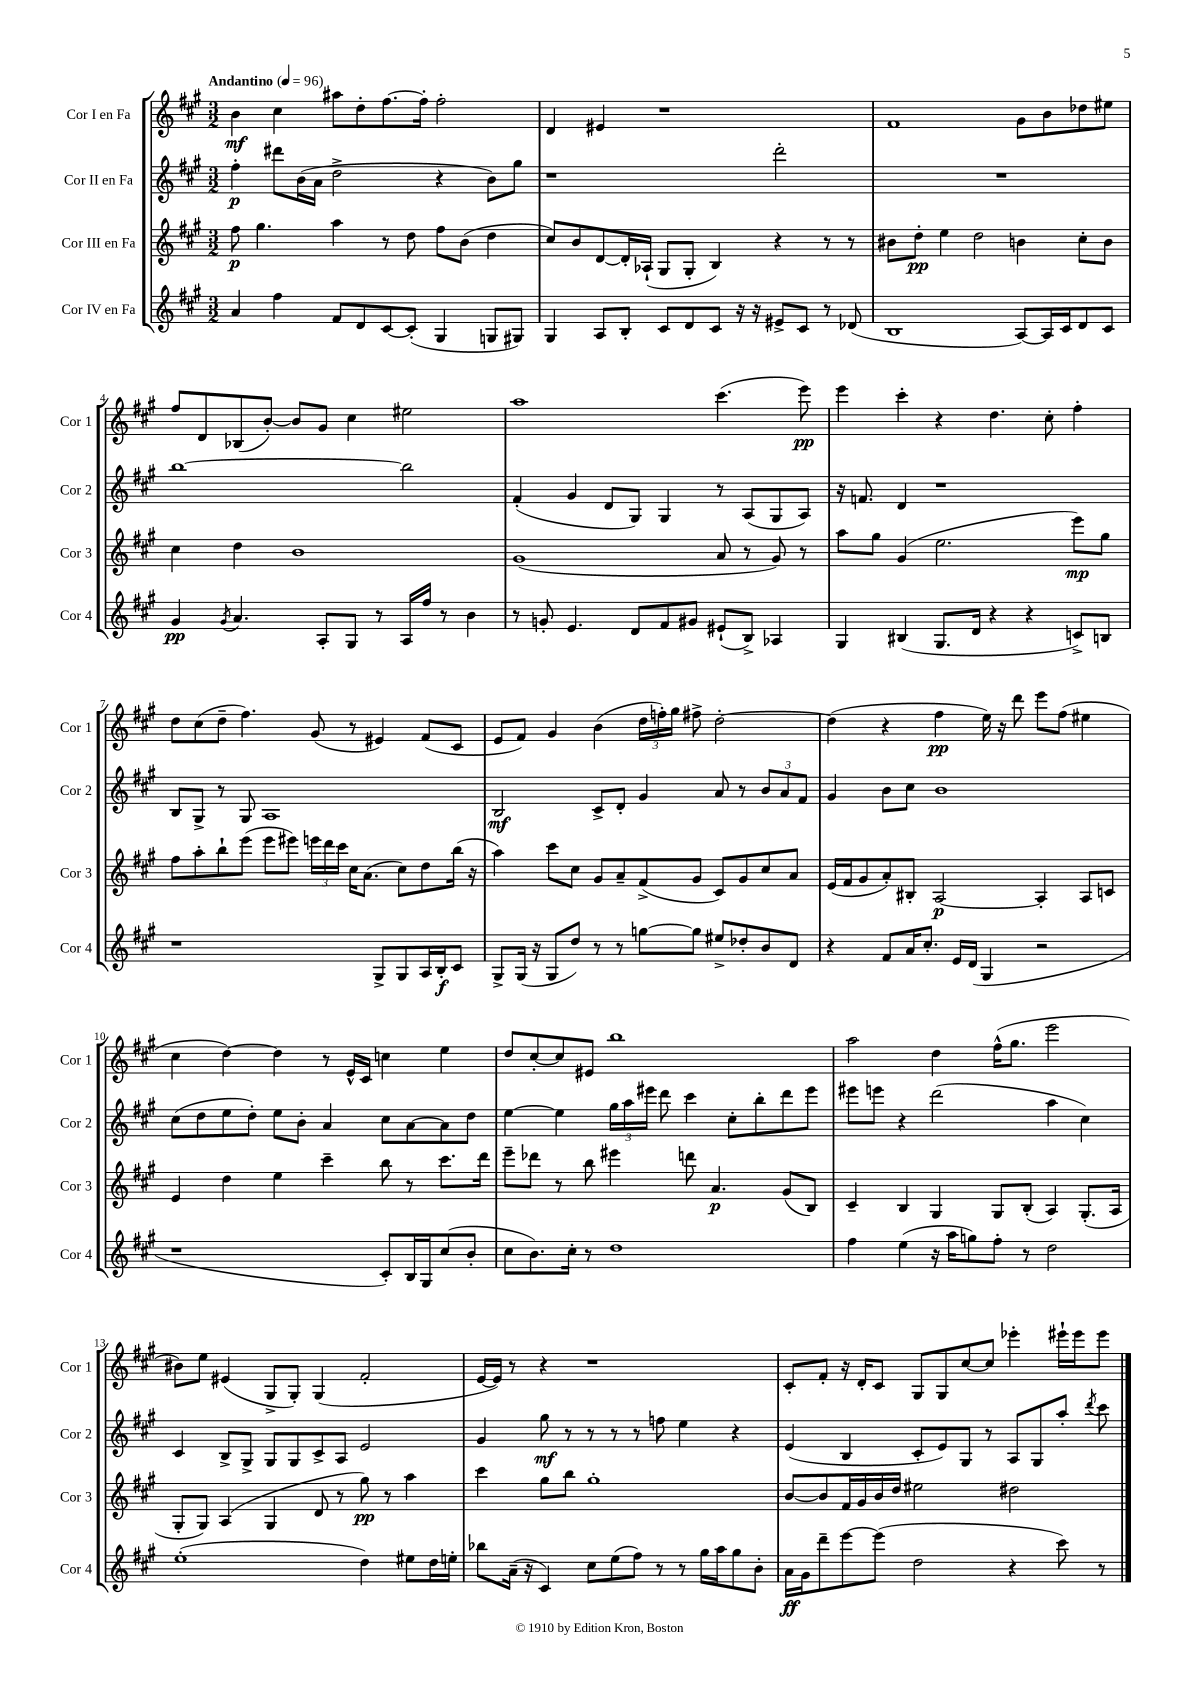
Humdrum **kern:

**kern	**kern	**kern	**kern
*staff4	*staff3	*staff2	*staff1
*clefG2	*clefG2	*clefG2	*clefG2
*k[f#c#g#]	*k[f#c#g#]	*k[f#c#g#]	*k[f#c#g#]
*M3/2	*M3/2	*M3/2	*M3/2
*MM96	*MM96	*MM96	*MM96
4a	8ff#	4ff#'	4b
.	4.gg#	.	.
4ff#	.	8ddd#	4cc#
.	.	(16b	.
.	.	16a	.
8f#	4aa	2dd^	8aa#
8d	.	.	8dd'
[8c#	8r	.	[8.ff#
(8c#']	8dd	.	.
.	.	.	16ff#']
4G#	8ff#	4r	2ff#'
.	(8b	.	.
8G	4dd	8b)	.
8G#)	.	8gg#	.
=	=	=	=
4G#	8cc#)	1r	4d
.	8b	.	.
8A	[8d	.	4e#
8B'	16d']	.	.
.	(16A-`	.	.
8c#	8G#	.	1r
8d	8G#'	.	.
8c#	4B)	.	.
16r	.	.	.
16r	.	.	.
8e#^	4r	2ddd'	.
8c#	.	.	.
8r	8r	.	.
(8d-	8r	.	.
=	=	=	=
1B	8b#	1.r	1f#
.	8dd'	.	.
.	4ee	.	.
.	2dd	.	.
[8A)	4b	.	8g#
16A]	.	.	8b
16c#	.	.	.
8d	8cc#'	.	8dd-
8c#	8b	.	8ee#
=	=	=	=
4g#	4cc#	[1bb	8ff#
.	.	.	8d
8qg#	.	.	.
4.a	4dd	.	(8B-
.	.	.	[8b')
.	1b	.	8b]
8A'	.	.	8g#
8G#	.	.	4cc#
8r	.	.	.
16A	.	2bb]	2ee#
16ff#	.	.	.
8r	.	.	.
4b	.	.	.
=	=	=	=
8r	(1g#	(4f#'	1aa
8g'	.	.	.
4.e	.	4g#	.
.	.	8d	.
8d	.	8G#)	.
8f#	.	4G#	.
8g#	.	.	.
(8e#`	8a	8r	(4.ccc#
8B^)	8r	(8A	.
4A-	8g#)	8G#	.
.	8r	8A)	8eee)
=	=	=	=
4G#	8aa	16r	4eee
.	.	8.f	.
.	8gg#	.	.
(4B#	(4g#	4d	4ccc#'
8.G#	2.ee	1r	4r
16d	.	.	.
4r	.	.	4.dd
4r	.	.	.
.	.	.	8cc#'
8c^)	8eee)	.	4ff#'
8B	8gg#	.	.
=	=	=	=
1r	8ff#	8B	8dd
.	8aa'	8G#^	(8cc#
.	8bb`	8r	8dd~
.	(8eee	8G#	4.ff#)
.	8eee	1A	.
.	8eee#)	.	.
.	24eee	.	(8g#
.	24ddd	.	.
.	24ccc#	.	.
.	16cc#	.	8r
.	(8.a	.	.
8G#^	.	.	4e#)
8G#	8cc#)	.	.
16A	8dd	.	(8f#
16B'	.	.	.
8c#	(16bb	.	8c#
.	16r	.	.
=	=	=	=
8G#^	4aa)	2B	8e
(16G#	.	.	8f#)
16r	.	.	.
8G#	8ccc#	.	4g#
8dd)	8cc#	.	.
8r	8g#	8c#^	(4b
8r	8a~	8d'	.
[8gg	(8f#^	4g#	24dd
.	.	.	24ff')
.	.	.	24gg#
8gg]	8g#	.	8ff#^
8ee#^	8c#)	8a	[2dd'
8dd-'	8g#	8r	.
8b	8cc#	12b	.
.	.	12a	.
8d	8a	.	.
.	.	12f#	.
=	=	=	=
4r	(16e	4g#	(4dd]
.	16f#	.	.
.	8g#	.	.
8f#	8a')	8b	4r
16a	8B#'	8cc#	.
8.cc#'	.	.	.
.	[2A	1b	4ff#
16e	.	.	.
(16d	.	.	.
4G#	.	.	16ee)
.	.	.	16r
.	.	.	8ddd
2r	4A']	.	8eee
.	.	.	(8ff#
.	8A	.	4ee#
.	8c	.	.
=	=	=	=
1r	4e	(8cc#	4cc#
.	.	8dd	.
.	4dd	8ee	[4dd)
.	.	8dd')	.
.	4ee	8ee	4dd]
.	.	8b'	.
.	4ccc#~	4a	8r
.	.	.	16e^^
.	.	.	16c#
8c#')	8bb	8cc#	4cc
16B	8r	[8a	.
16G#	.	.	.
(8cc#	8.ccc#	8a]	4ee
8b'	.	8dd	.
.	16ddd	.	.
=	=	=	=
8cc#	8eee~	[4ee	8dd
8.b)	8ddd-	.	[8cc#'
.	8r	4ee]	8cc#]
16cc#'	.	.	.
8r	8bb	.	8e#
1dd	4eee#	24gg#	1bb
.	.	24aa	.
.	.	24eee#	.
.	.	8ddd	.
.	8ddd	4ccc#	.
.	4.a	.	.
.	.	8cc#'	.
.	.	8bb'	.
.	(8g#	8ddd	.
.	8B)	8eee#	.
=	=	=	=
4ff#	4c#~	8eee#	2aa
.	.	8eee	.
(4ee	4B	4r	.
16r	4G#	(2ddd	4dd
16aa	.	.	.
8gg)	.	.	.
8ff#'	8G#	.	(16ff#^^
.	.	.	8.gg#
8r	(8B'	.	.
2dd	4A)	4aa	2eee
.	(8.G#'	4cc#)	.
.	16A	.	.
=	=	=	=
(1ee'	8G#'	4c#	8b#)
.	8G#)	.	8ee
.	(4A	8B^	(4e#
.	.	8G#^	.
.	4G#	8G#	8G#^
.	.	8G#	8G#')
.	8d	8c#^	(4G#
.	8r	8A	.
4dd)	8gg#)	2e	2f#'
.	8r	.	.
8ee#	4aa	.	.
16dd	.	.	.
16ee'	.	.	.
=	=	=	=
8bb-	4ccc#	4g#	[16e
.	.	.	16e])
(16a~	.	.	8r
16r	.	.	.
4c#)	8gg#	8gg#	4r
.	8bb	8r	.
8cc#	1gg#'	8r	1r
(8ee	.	8r	.
8ff#)	.	8r	.
8r	.	8ff	.
8r	.	4ee	.
16gg#	.	.	.
16aa	.	.	.
8gg#	.	4r	.
8b'	.	.	.
=	=	=	=
16a	[8b	(4e	8c#'
16g#	.	.	.
8ddd~	8b]	.	8f#'
[8eee	16f#	4B	16r
.	16g#	.	16d'
(8eee]	16b	.	8c#
.	16dd	.	.
2dd	2ee#	8c#'	8G#
.	.	8e)	8G#
.	.	8G#	[8cc#
.	.	8r	8cc#]
4r	2dd#	8A	4eee-'
.	.	8G#	.
8ccc#)	.	8aa'	16eee#`
.	.	.	16eee#
.	.	8qddd	.
8r	.	8ccc#	8eee#
==	==	==	==
*-	*-	*-	*-
